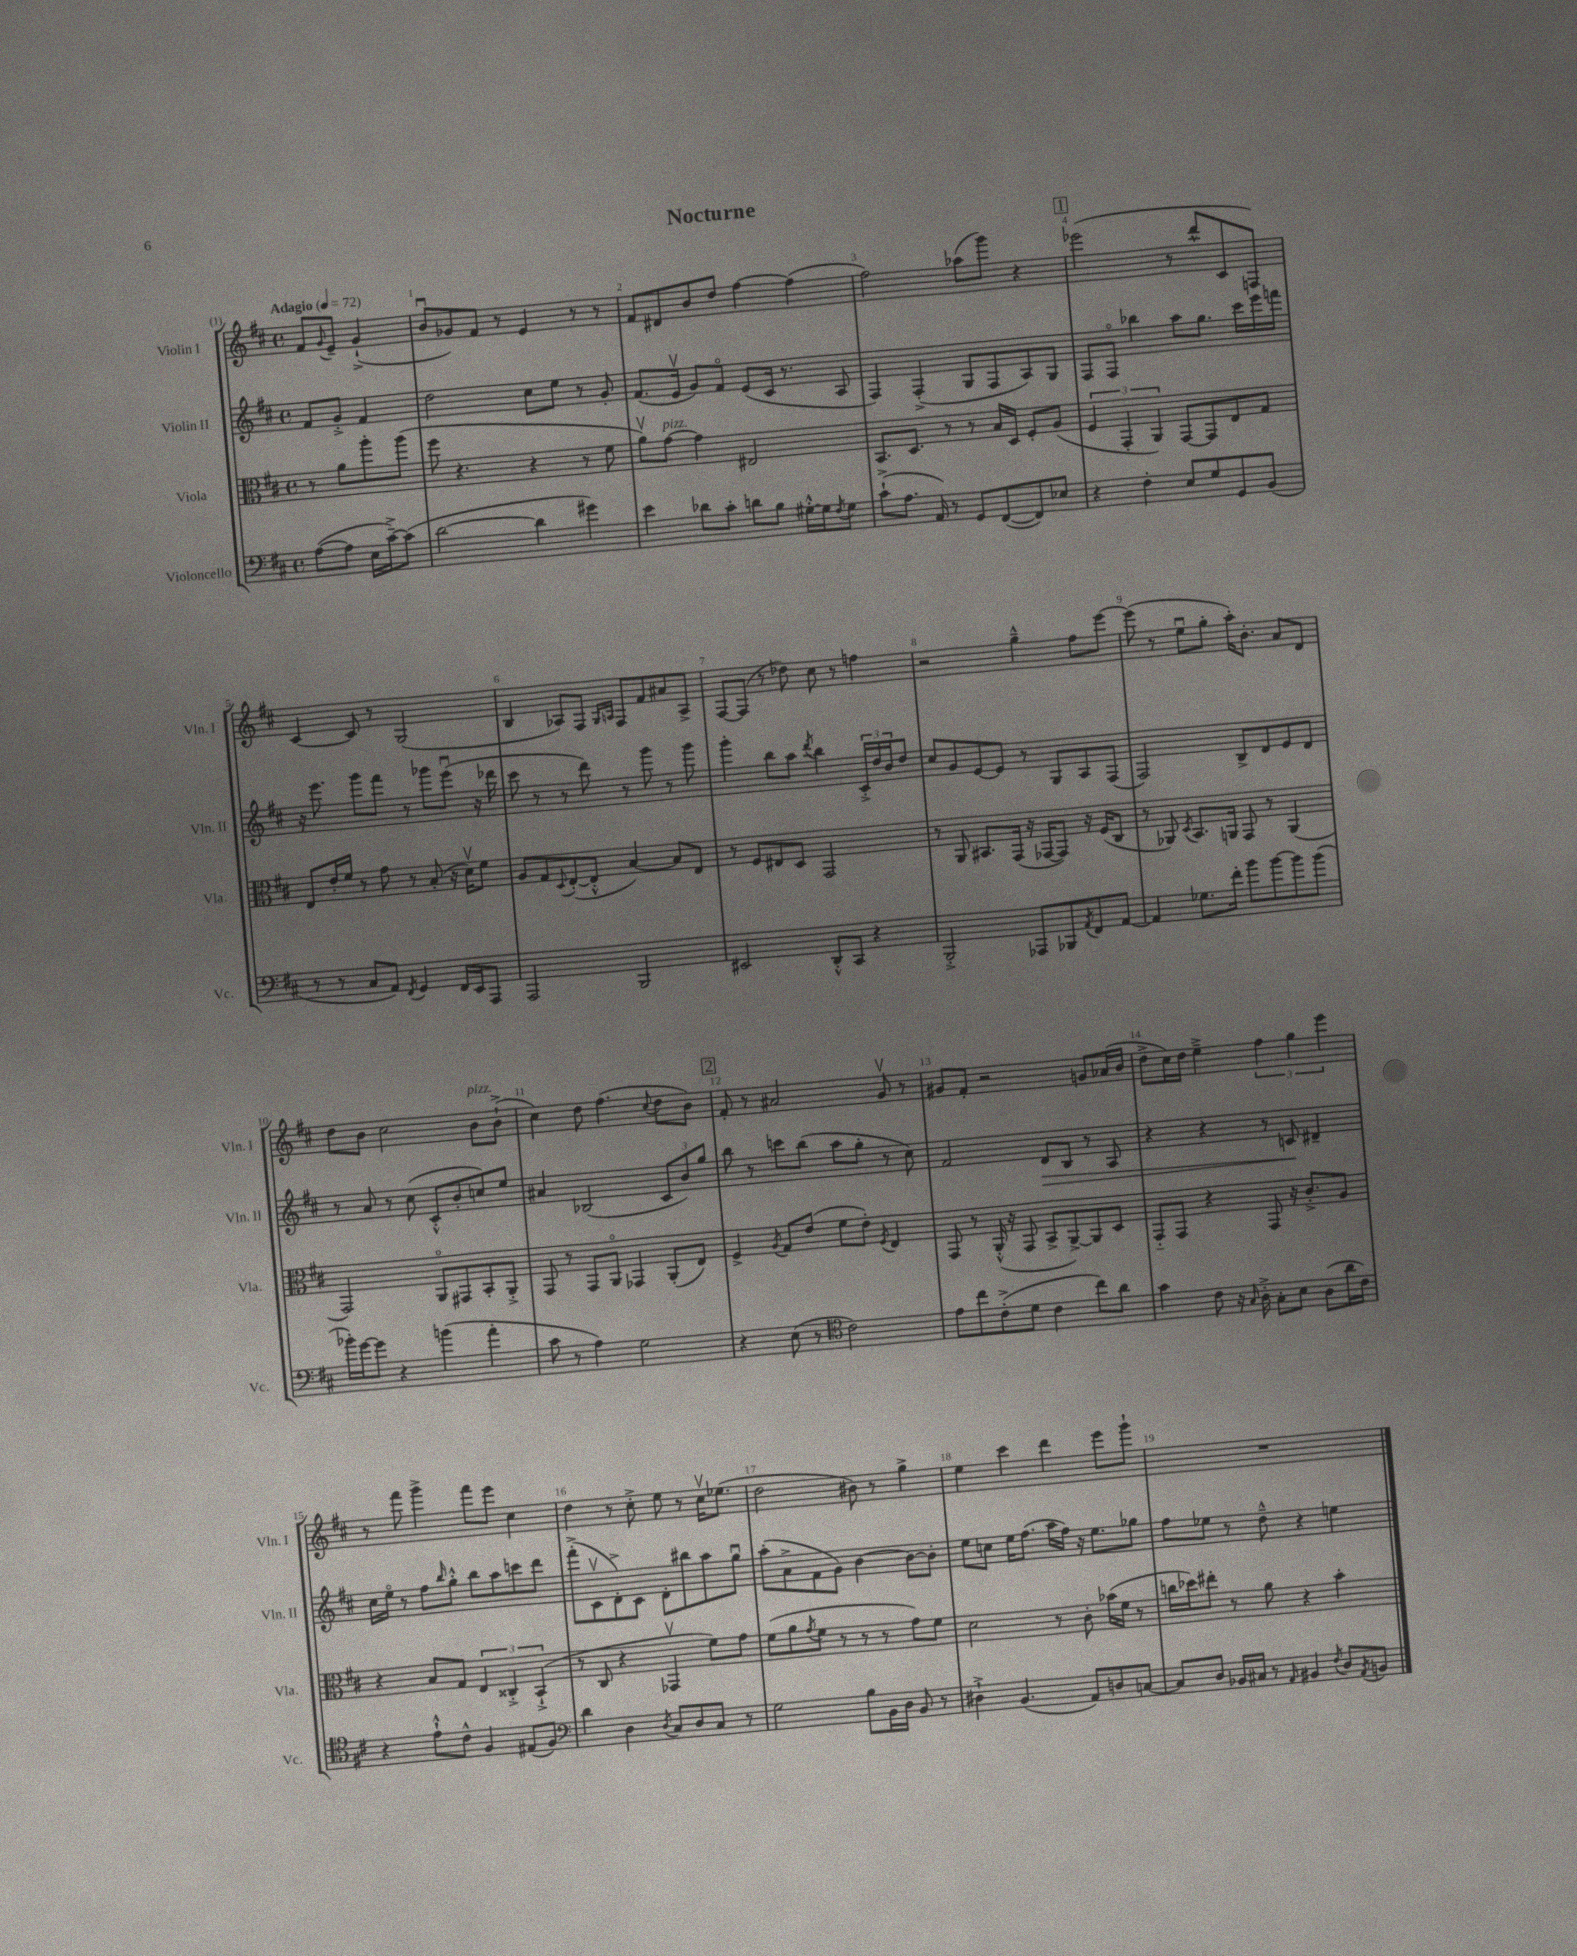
\header { title = "Nocturne" }
<<
\new StaffGroup <<
\new Staff = "s0" \with { instrumentName = "Violin I" shortInstrumentName = "Vln. I" } {
    \clef treble \key d \major \defaultTimeSignature \time 4/4 \partial 2 \tempo "Adagio" 4 = 72
    fis'8 \appoggiatura { g'8 } e'8-- g'4-!->( |
    b'8\downbow ges'8) fis'8 r8 e'4 r8 r8 |
    fis'8 dis'8 b'8 d''8 fis''4~ fis''4( |
    fis''2) aes''8( g'''8) r4 |
    \mark \markup { \box "1" } ees'''2( r8 d'''8-^ cis'8 f8) |
    cis'4~ cis'8 r8 g2( |
    b4 aes8) fis8 \grace { g16 a16 } fis8 fis'8 ais'8 a8-> |
    fis8~ fis8( r8 des''8) cis''8 r8 f''4 |
    r2 g''4---^ fis''8 e'''8~ |
    e'''8( r8 e''8\downbow g''8-. a''16-.) b'8.-. a'8 d'8 |
    d''8 b'8 cis''2 b'8^\markup { \italic "pizz." } b'8-!->( |
    cis''4) d''8 fis''4.( \appoggiatura { cis''8 } d''8 b'8) |
    \mark \markup { \box "2" } fis'8-. r8 ais'2 g'8\upbow r8 |
    gis'8 fis'8-. r2 g'8 aes'16( b'16 |
    d''8-> cis''16) d''16 e''4---> \tuplet 3/2 { fis''4 g''4 e'''4 } |
    r8 fis'''8 g'''4-> fis'''8 e'''8 cis''4 |
    d''4 r8 cis''8-.-> e''8 r8 cis''16\upbow ees''8.( |
    d''2 bis'8) r8 g''4-> |
    e''4 cis'''4 d'''4 e'''8 g'''8-! |
    R1 \bar "|." |
}
\new Staff = "s1" \with { instrumentName = "Violin II" shortInstrumentName = "Vln. II" } {
    \clef treble \key d \major \defaultTimeSignature \time 4/4 \partial 2
    fis'8 g'8-.-> fis'4 |
    d''2 cis''8 e''8 r8 g'8-. |
    fis'8.( e'16\upbow g'8) fis'8\flageolet e'8( cis'16 r8. a8 |
    fis4) fis4-.->( g8 fis8 a8) g8 |
    \mark \markup { \box "1" } fis8 fis8\flageolet bes''4 a''8 g''8. cis'''16 e'''16 f'''16 |
    r16 e'''8. g'''8 fis'''8 r8 ges'''8 e'''8\downbow( r16 des'''16 |
    cis'''8 r8 r8 d'''8) r8 g'''8 r8 g'''8 |
    g'''4-. b''8 a''8 \acciaccatura { d'''8 } b''4 \tuplet 3/2 { cis'16-.-> d''16 b'16 } d''8 |
    cis''8 g'8 e'8~ e'8 r8 g8 a8 fis8( |
    fis2) b8-> d'8 e'8 d'8 |
    r8 a'8 r8 cis''8( cis'8-.-^ b'8-. c''8) e''8 |
    ais'4 bes2( \tuplet 3/2 { cis'8 b'8) g''8 } |
    \mark \markup { \box "2" } b''8 r8 c'''8 b''8( a''8 g''8-. r8 cis''8) |
    fis'2 d'8\> b8 r8 a8 |
    r4 r4 r8 c'8\! dis'4-- |
    cis''16 e''16\flageolet r8 fis''8 \grace { b''16 } g''8-.-^ b''8 a''8 c'''8 d'''8 |
    fis'''8-.->( cis'8\upbow d'8-.->) cis'8 d'8-. bis''8 a''8 g''8\downbow |
    a''8-.( a'8-> fis'8 g'8) b'4~ b'8~ b'8-. |
    e''8 c''8 e''16 fis''8.( a''16 fis''16) r16 e''8. ges''8 |
    fis''8 ees''8 r8 d''8---^ r4 e''4 \bar "|." |
}
\new Staff = "s2" \with { instrumentName = "Viola" shortInstrumentName = "Vla." } {
    \clef alto \key d \major \defaultTimeSignature \time 4/4 \partial 2
    r8 a'8 a''8-. a''8( |
    fis''8 r4. r4 r8 fis'8 |
    a'8\upbow) g'8~^\markup { \italic "pizz." } g'4 eis2 |
    b,8. d8. r8 r8 b16 d16 fis8-. a8( |
    \mark \markup { \box "1" } \tuplet 3/2 { fis4 g,4-. a,4) } g,8~ g,8 e8 g8 |
    e8 e'16-. fis'16 r8 g'8 r8 b8-.( r16 d'16\upbow) fis'8 |
    a8 g8 \appoggiatura { d8 } e8~-.( e8-.-^ b4~) b8 e8 |
    r8 fis8 eis8 d8 g,2 |
    r8 a,8 bis,8. g,16( r16 ges,16~ ges,8) r16 fis16( cis8 |
    r8 aes,8) \acciaccatura { d8 } b,8. a,16 g,8 r8 a,4( |
    g,2) a,8\flageolet gis,8 b,8-. a,8-.-> |
    g,8 r8 g,8 a,8\flageolet ges,4 a,8-.( e8) |
    \mark \markup { \box "2" } fis4-> \acciaccatura { a8 } g8 e'8( fis'8 e'8-.) \acciaccatura { fis8 } e4 |
    g,8 r8 a,16-.-^( r16 g,8 b,8-> a,8~->) a,8 d8 |
    g,8-_ g,8 r4 g,8 r16 cis'8.-.-> a8 |
    r4 b8 g8 \tuplet 3/2 { e4 cisis4-.-> b,4-!->( } |
    r8 cis8 r4 ges,4\upbow fis'8) g'8 |
    fis'8( a'8 \acciaccatura { g'8 } fis'8 r8 r8 r8 g'8) fis'8 |
    d'2 r8 cis'8-. bes'16( fis'16 r8 |
    c''16 des''16) eis''8-. r8 a'8 r4 b'4-. \bar "|." |
}
\new Staff = "s3" \with { instrumentName = "Violoncello" shortInstrumentName = "Vc." } {
    \clef bass \key d \major \defaultTimeSignature \time 4/4 \partial 2
    a8~( a8 e16 cis'16~--->) cis'8( |
    d'2~ d'4 gis'4) |
    e'4 des'8 cis'8-. d'8 b8 gis16~-.-^ gis16 \acciaccatura { fis8 } gis8 |
    cis'8-!->( a8. a,16) r8 g,8 fis,8~( fis,8) ees8 |
    \mark \markup { \box "1" } r4 fis4-. e8 g8 g,8 b,8( |
    r8 r8 cis8 a,8) \acciaccatura { fis,8 } g,4 fis,16 e,16 a,,8 |
    a,,2 b,,2 |
    eis,2 d,8-.-^ cis,8 r4 |
    b,,2-.-> aes,,8 bes,,8 \acciaccatura { a,8 } fis,8 a,8~ |
    a,4 ges8. fis'16-. b'8 b'8~ b'8 b'8( |
    bes'16-.) g'16~ g'8 r4 b'4( a'4-. |
    cis'8 r8 a4) g2 |
    \mark \markup { \box "2" } r4 e8( r8 \clef tenor cis'2) |
    e'8 cis''8 cis'8-.->( d'8 cis'4 cis''8) a'8 |
    g'4 cis'8 r16 \grace { g16 } a16-.-> g8-. b8 a8( a'16 cis'16) |
    r4 e'8-!-^ cis'8-^ fis4 eis8( fis8) |
    \clef bass d'4 d4 \acciaccatura { d8 } cis8 d8 cis8 r8 |
    g2 b8 b,16 d16 b,8 r8 |
    dis4-!-> b,4.( a,8) d8 c8~ |
    c8 d8 bes,16 cis16 r8 \grace { a,16 } bis,4 \acciaccatura { fis8 } d8 \acciaccatura { a,8 } b,8 \bar "|." |
}
>>
>>
\layout { \context { \Score \override BarNumber.break-visibility = ##(#f #t #t) barNumberVisibility = #all-bar-numbers-visible } }
